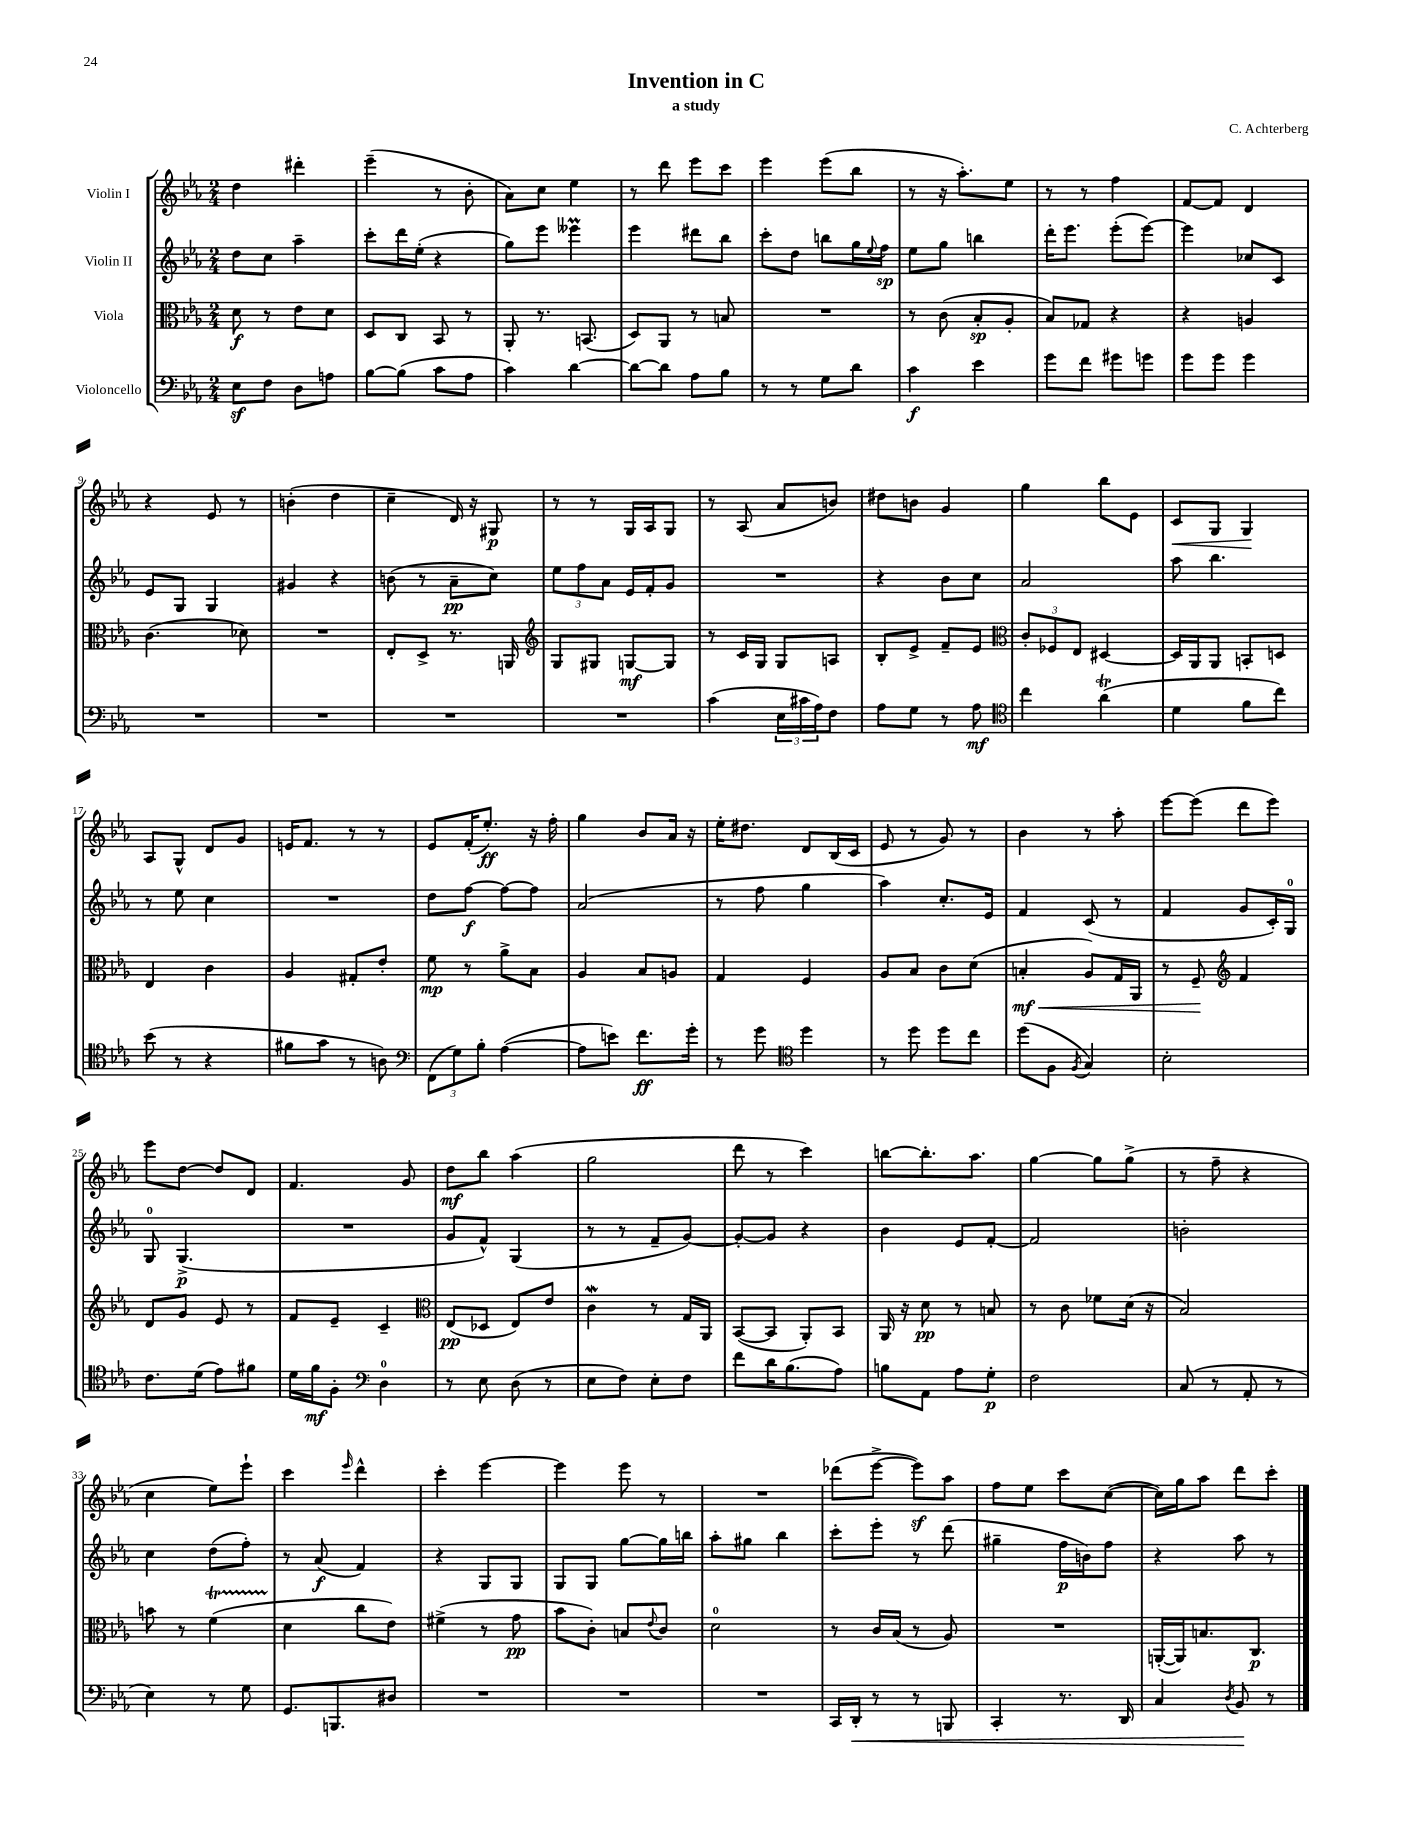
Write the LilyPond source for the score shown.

\header { title = "Invention in C" composer = "C. Achterberg" subtitle = "a study" }
<<
\new StaffGroup <<
\new Staff = "s0" \with { instrumentName = "Violin I" } {
    \clef treble \key ees \major \numericTimeSignature \time 2/4
    d''4 dis'''4-. |
    ees'''4--( r8 bes'8-. |
    aes'8) c''8 ees''4 |
    r8 d'''8 ees'''8 c'''8 |
    ees'''4 ees'''8( bes''8 |
    r8 r16 aes''8.-.) ees''8 |
    r8 r8 f''4 |
    f'8~ f'8 d'4 |
    r4 ees'8 r8 |
    b'4-.( d''4 |
    c''4-- d'16) r16 gis8\p |
    r8 r8 g16 aes16 g8 |
    r8 aes8( aes'8 b'8) |
    dis''8 b'8 g'4 |
    g''4 bes''8 ees'8 |
    c'8\< g8 g4\! |
    aes8 g8-^ d'8 g'8 |
    e'16 f'8. r8 r8 |
    ees'8 f'16-.( ees''8.-.\ff) r16 f''16-. |
    g''4 bes'8 aes'16 r16 |
    ees''16-. dis''8. d'8 bes16( c'16 |
    ees'8 r8 g'8) r8 |
    bes'4 r8 aes''8-. |
    ees'''8~ ees'''8( d'''8 ees'''8) |
    ees'''8 d''8~ d''8 d'8 |
    f'4. g'8 |
    d''8\mf bes''8 aes''4( |
    g''2 |
    d'''8 r8 c'''4) |
    b''8~ b''8.-. aes''8. |
    g''4~ g''8 g''8->( |
    r8 f''8-- r4 |
    c''4 ees''8) ees'''8-! |
    c'''4 \grace { ees'''16 } d'''4-^ |
    c'''4-. ees'''4~ |
    ees'''4 ees'''8 r8 |
    R2 |
    des'''8( ees'''8~-> ees'''8\sf) aes''8 |
    f''8 ees''8 c'''8 c''8~( |
    c''16) g''16 aes''8 d'''8 c'''8-. \bar "|." |
}
\new Staff = "s1" \with { instrumentName = "Violin II" } {
    \clef treble \key ees \major \numericTimeSignature \time 2/4
    d''8 c''8 aes''4-- |
    c'''8-. d'''16 ees''16-.( r4 |
    g''8) ees'''8 eeses'''4\prall |
    ees'''4 dis'''8 bes''8 |
    c'''8-. d''8 b''8 g''16 \appoggiatura { ees''8 } f''16\sp |
    ees''8 g''8 b''4 |
    d'''16-. ees'''8. ees'''8-.( ees'''8~) |
    ees'''4 ces''8 c'8 |
    ees'8 g8 g4 |
    gis'4 r4 |
    b'8( r8 aes'8--\pp c''8) |
    \tuplet 3/2 { ees''8 f''8 aes'8 } ees'16 f'16-. g'8 |
    R2 |
    r4 bes'8 c''8 |
    aes'2 |
    aes''8 bes''4. |
    r8 ees''8 c''4 |
    R2 |
    d''8 f''8~\f f''8~ f''8 |
    aes'2( |
    r8 f''8 g''4 |
    aes''4) c''8.-. ees'16 |
    f'4 c'8( r8 |
    f'4 g'8 c'16-.) g16-0 |
    g8-0 g4.->\p( |
    R2 |
    g'8 f'8-^) g4( |
    r8 r8 f'8-- g'8~) |
    g'8~-. g'8 r4 |
    bes'4 ees'8 f'8~-. |
    f'2 |
    b'2-. |
    c''4 d''8( f''8-.) |
    r8 aes'8\f( f'4) |
    r4 g8 g8 |
    g8 g8 g''8~ g''16 b''16 |
    aes''8-. gis''8 bes''4 |
    c'''8-. ees'''8-. r8 d'''8( |
    gis''4-- f''16\p b'16) f''8 |
    r4 aes''8 r8 \bar "|." |
}
\new Staff = "s2" \with { instrumentName = "Viola" } {
    \clef alto \key ees \major \numericTimeSignature \time 2/4
    d'8\f r8 ees'8 d'8 |
    d8 c8 bes,8 r8 |
    aes,8-. r8. b,8.( |
    d8) aes,8 r8 b8 |
    R2 |
    r8 c'8( bes8-.\sp aes8-. |
    bes8) ges8 r4 |
    r4 a4 |
    c'4.( des'8) |
    R2 |
    ees8-. d8-> r8. a,16 |
    \clef treble g8 gis8 g8~\mf g8 |
    r8 c'16 g16 g8 a8 |
    bes8-. ees'8-> f'8-- ees'8 |
    \clef alto \tuplet 3/2 { c'8-. fes8 ees8 } dis4~ |
    dis16 aes,16 aes,8 b,8-. d8 |
    ees4 c'4 |
    aes4 gis8-. ees'8-. |
    f'8\mp r8 aes'8-> bes8 |
    aes4 bes8 a8 |
    g4 f4 |
    aes8 bes8 c'8 d'8( |
    b4-.\mf\< aes8) g16 aes,16 |
    r8 f8--\! \clef treble f'4 |
    d'8 g'8 ees'8 r8 |
    f'8 ees'8-- c'4-- |
    \clef alto ees8\pp( des8 ees8) ees'8 |
    c'4\mordent r8 g16 aes,16 |
    bes,8~( bes,8 aes,8-.) bes,8 |
    aes,16 r16 d'8\pp r8 b8 |
    r8 c'8 fes'8 d'16( r16 |
    bes2) |
    b'8 r8 f'4\startTrillSpan( |
    d'4\stopTrillSpan c''8 ees'8) |
    fis'4->( r8 g'8\pp |
    bes'8 c'8-.) b8 \appoggiatura { ees'8 } c'8 |
    d'2-0 |
    r8 c'16 bes16( r8 aes8) |
    R2 |
    a,16~-.( a,16) b8. c8.\p \bar "|." |
}
\new Staff = "s3" \with { instrumentName = "Violoncello" } {
    \clef bass \key ees \major \numericTimeSignature \time 2/4
    ees8\sf f8 d8 a8 |
    bes8~ bes8( c'8 aes8 |
    c'4) d'4~ |
    d'8~ d'8 aes8 bes8 |
    r8 r8 g8 d'8 |
    c'4\f ees'4 |
    g'8 f'8 gis'8 g'8 |
    g'8 g'8 g'4 |
    R2 |
    R2 |
    R2 |
    R2 |
    c'4( \tuplet 3/2 { ees16 cis'16 aes16) } f8 |
    aes8 g8 r8 aes8\mf |
    \clef tenor c''4 aes'4\trill( |
    d'4 f'8 c''8) |
    bes'8( r8 r4 |
    fis'8 g'8 r8 a8) |
    \clef bass \tuplet 3/2 { f,8( g8) bes8-. } aes4~( |
    aes8 e'8) f'8.\ff g'16-. |
    r8 g'8 \clef tenor d''4 |
    r8 d''8 d''8 c''8 |
    d''8( f8 \acciaccatura { f8 } g4) |
    bes2-. |
    c'8. d'16( ees'8) fis'8 |
    d'16 f'16\mf f8-. \clef bass d4-0 |
    r8 ees8 d8( r8 |
    ees8 f8) ees8-. f8 |
    f'8 d'16 bes8.( aes8) |
    b8 aes,8 aes8 g8-.\p |
    f2 |
    c8( r8 aes,8-. r8 |
    ees4) r8 g8 |
    g,8. b,,8. dis8 |
    R2 |
    R2 |
    R2 |
    c,16 d,16-.\< r8 r8 b,,8 |
    c,4-. r8. d,16 |
    c4 \acciaccatura { d8 } bes,8\! r8 \bar "|." |
}
>>
>>
